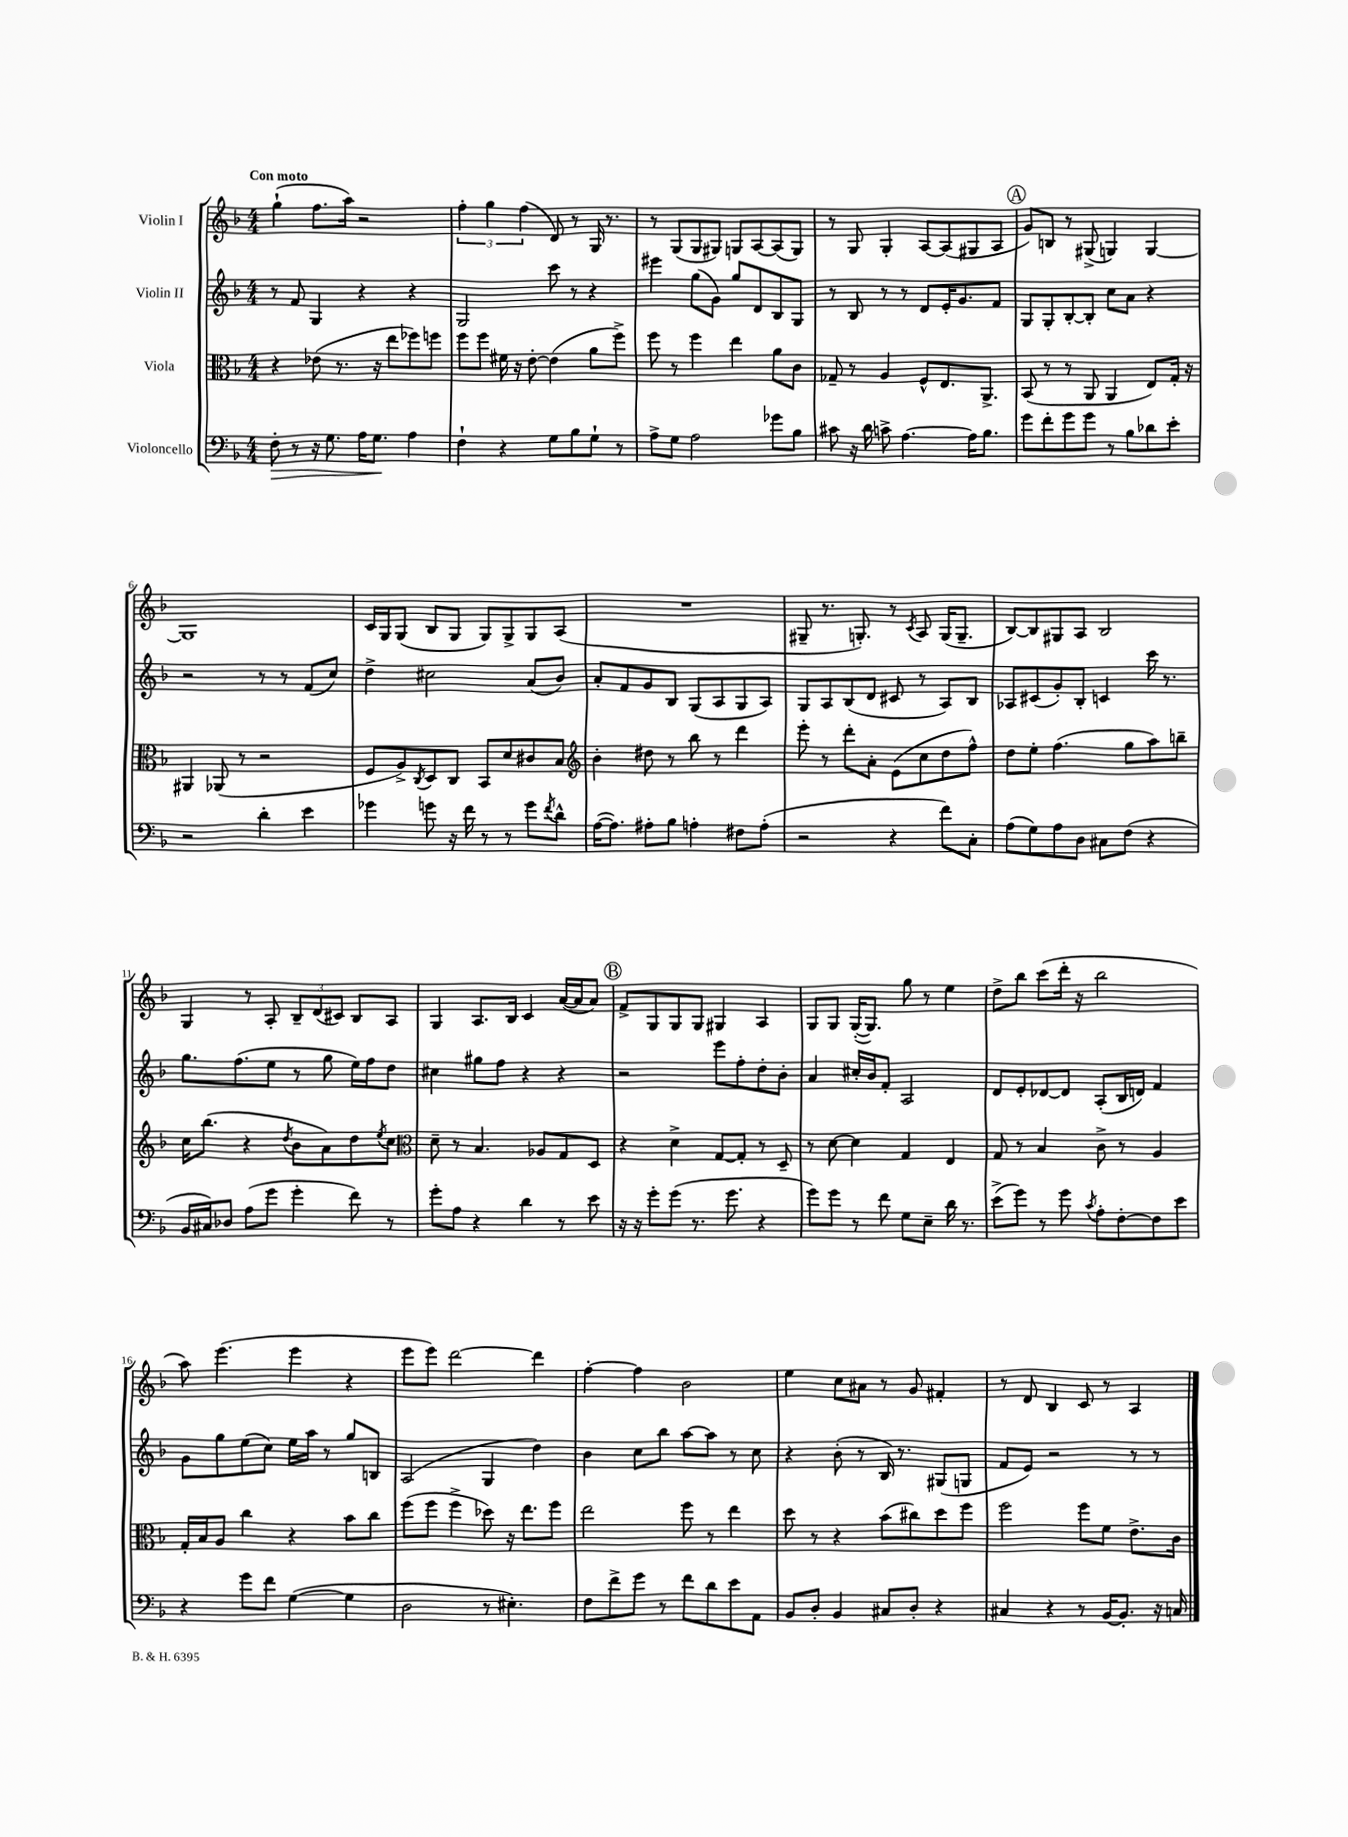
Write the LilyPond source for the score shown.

<<
\new StaffGroup <<
\new Staff = "s0" \with { instrumentName = "Violin I" } {
    \clef treble \key f \major \numericTimeSignature \time 4/4 \tempo "Con moto"
    g''4-!( f''8. a''16) r2 |
    \tuplet 3/2 { f''4-. g''4 f''4( } d'8) r8 g16 r8. |
    r8 g8( g8 gis8) g8 a8~ a8( g8) |
    r8 g8 g4-. a8~ a8( gis8 a8 |
    \mark \markup { \circle "A" } g'8) b8 r8 gis8->( g4) g4~ |
    g1 |
    c'16 g16 g8( bes8 g8 g8) g8-> g8 a8( |
    R1 |
    gis8-- r8. g8.-.) r8 \acciaccatura { c'8 } a8 g16( g8.-- |
    bes8~) bes8 gis8 a8 bes2 |
    g4 r8 a8-. \tuplet 3/2 { bes8-- d'8( cis'8) } bes8 a8 |
    g4 a8. bes16 c'4 a'16~( a'16 a'8) |
    \mark \markup { \circle "B" } f'8-> g8 g8 g8 gis4 a4 |
    g8 g8 g16~-.( g8.) g''8 r8 e''4 |
    d''8-> bes''8 c'''8( d'''16-. r16 bes''2 |
    a''8) e'''4.( e'''4 r4 |
    e'''8 e'''8) d'''2~ d'''4 |
    f''4~-. f''4 bes'2 |
    e''4 c''8 ais'8 r8 g'8 fis'4-. |
    r8 d'8 bes4 c'8 r8 a4 \bar "|." |
}
\new Staff = "s1" \with { instrumentName = "Violin II" } {
    \clef treble \key f \major \numericTimeSignature \time 4/4
    r8 f'8 g4 r4 r4 |
    g2 c'''8 r8 r4 |
    eis'''4 g''8( g'8) g''8 d'8 bes8 g8 |
    r8 bes8 r8 r8 d'8 e'16-. g'8. f'8 |
    \mark \markup { \circle "A" } g8 g8-. bes8~-. bes8-. c''8 a'8 r4 |
    r2 r8 r8 f'8( c''8) |
    d''4-> cis''2 a'8( bes'8) |
    a'8-. f'8 g'8 bes8 g8( a8 g8 a8) |
    g8 a8 bes8( d'8 cis'8 r8 a8) bes8 |
    aes8 cis'8( g'8-.) bes8-. c'4 c'''16 r8. |
    g''8. f''8.( e''8 r8 g''8 e''16) f''16 d''8 |
    cis''4 gis''8 f''8 r4 r4 |
    \mark \markup { \circle "B" } r2 e'''8 f''8-. d''8-. bes'8-. |
    a'4 cis''16-. bes'16 f'8-. a2 |
    d'8 e'8-. des'8~ des'8 a8-.( bes16 d'16) f'4 |
    g'8 g''8 e''8( c''8) e''16 a''16 r8 g''8 b8 |
    a2( g4 d''4) |
    bes'4 c''8 bes''8 a''8~ a''8 r8 c''8 |
    r4 bes'8-.( r8 bes16) r8. gis8( g8 |
    f'8 e'8) r2 r8 r8 \bar "|." |
}
\new Staff = "s2" \with { instrumentName = "Viola" } {
    \clef alto \key f \major \numericTimeSignature \time 4/4
    r4 ees'8( r8. r16 e''8 fes''8) f''8 |
    f''8 f''8 fis'16 r16 e'8~-. e'4( a'8 f''8->) |
    f''8 r8 f''4 e''4 a'8 c'8 |
    ges8-- r8 a4 f8-^ e8. a,8.-> |
    \mark \markup { \circle "A" } bes,8( r8 r8 a,8 a,4 e8) g16-. r16 |
    ais,4 aes,8( r8 r2 |
    f8 a8->) \acciaccatura { c8 } d8 c8 bes,8 d'8 cis'8 bes8 |
    \clef treble bes'4-. dis''8 r8 bes''8 r8 d'''4 |
    e'''8-. r8 d'''8-. a'8-. e'8( c''8 d''8 f''8-^) |
    d''8 e''8-. f''4.( g''8 a''8) b''8-- |
    c''16 bes''8.( r4 \acciaccatura { d''8 } bes'8 a'8) d''8 \acciaccatura { e''8 } c''8 |
    \clef alto d'8-- r8 bes4. aes8 g8 d8 |
    \mark \markup { \circle "B" } r4 d'4-> g8~ g8-. r8 d8-- |
    r8 d'8~ d'4 g4 e4 |
    g8 r8 bes4 c'8-> r8 a4 |
    g16-. bes16 a8 c''4 r4 bes'8 c''8 |
    f''8( f''8 f''4-> des''8) r16 e''8. f''8 |
    e''2 f''8 r8 e''4 |
    d''8 r8 r4 bes'8( cis''8) d''8 f''8 |
    f''2 f''8 f'8 e'8.-> c'16 \bar "|." |
}
\new Staff = "s3" \with { instrumentName = "Violoncello" } {
    \clef bass \key f \major \numericTimeSignature \time 4/4
    f8-.\> r8 r16 g8. a16 g8.\! a4 |
    f4-! r4 g8 bes8 g8-! r8 |
    a8-> g8 a2 ges'8 bes8 |
    cis'8 r16 d'16 c'8-> a4.~ a16 bes8. |
    \mark \markup { \circle "A" } g'8 f'8-. g'8 g'8 r8 bes8 des'8 e'8-. |
    r2 d'4-. e'4 |
    ges'4 g'8 r16 f'16 r8 r8 g'8 \acciaccatura { f'8 } d'8-^ |
    a16~( a8.) ais8-. bes8 a4-. fis8 a8-.( |
    r2 r4 f'8) c8-. |
    a8( g8) a8 d8 cis8 f8( r4 |
    bes,16 cis16) des8 a8( g'8 g'4-. f'8) r8 |
    g'8-. a8 r4 d'4 r8 e'8 |
    \mark \markup { \circle "B" } r16 r16 g'8-. g'8( r8. g'8. r4 |
    g'8) g'8 r8 f'8 g8 e8-- d'16 r8. |
    e'8->( g'8) r8 g'8 \acciaccatura { c'8 } a8-. f8~-. f8 e'8 |
    r4 g'8 f'8 g4~( g4 |
    d2 r8 eis4.-.) |
    f8 f'8-> g'8 r8 f'8 d'8 e'8 a,8 |
    bes,8 d8-. bes,4 cis8 d8-. r4 |
    cis4 r4 r8 bes,16~ bes,8.-. r16 c16 \bar "|." |
}
>>
>>
